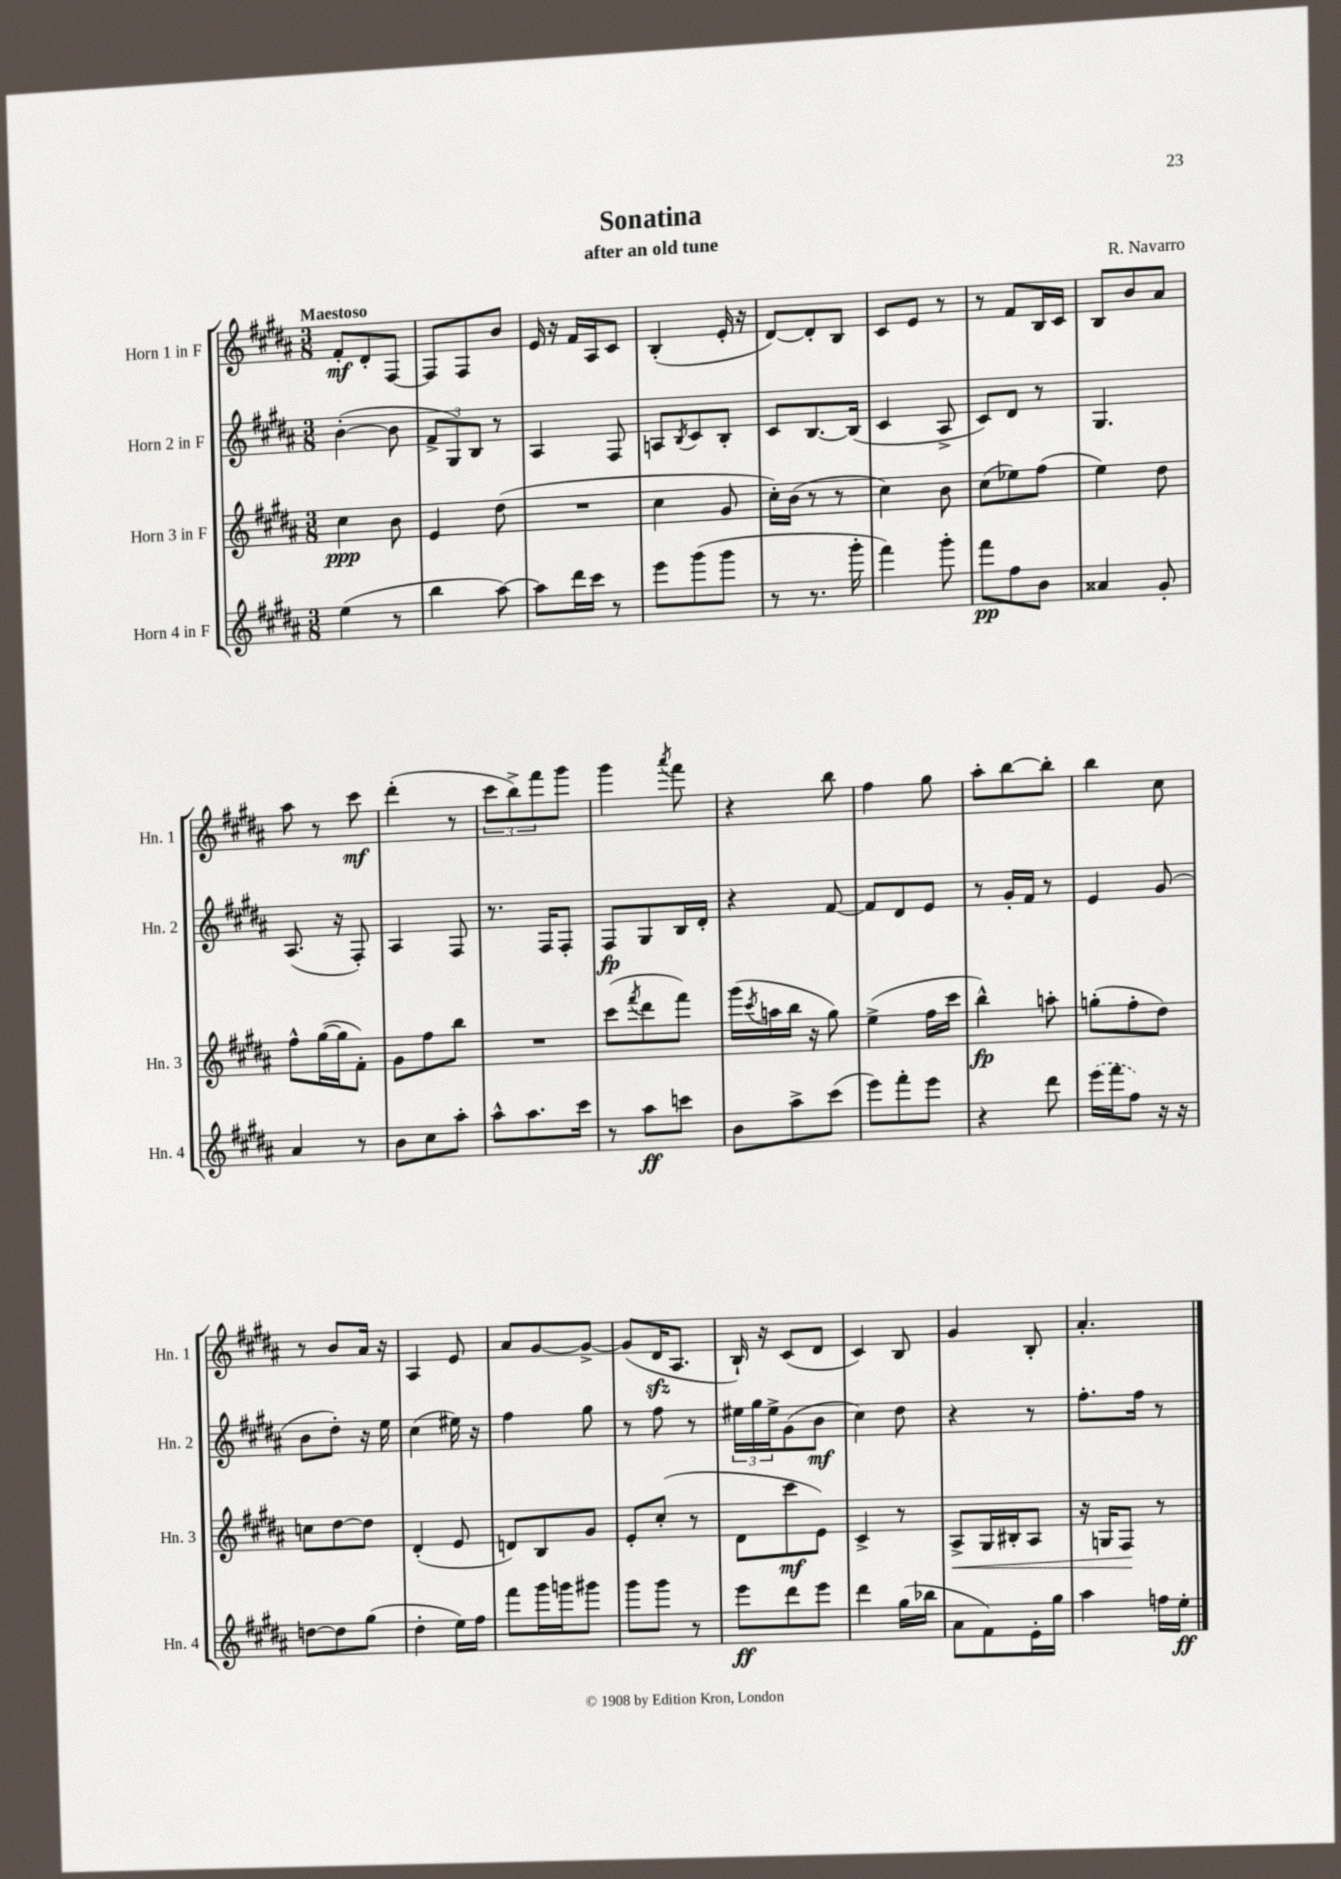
\header { title = "Sonatina" composer = "R. Navarro" subtitle = "after an old tune" }
<<
\new StaffGroup <<
\new Staff = "s0" \with { instrumentName = "Horn 1 in F" shortInstrumentName = "Hn. 1" } {
    \clef treble \key b \major \numericTimeSignature \time 3/8 \tempo "Maestoso"
    fis'8-.\mf dis'8-. fis8~ |
    fis8 fis8 b'8 |
    e'16 r16 fis'16 ais16 cis'8 |
    b4-.( e'16-. r16 |
    dis'8~) dis'8-. b8 |
    cis'8 e'8 r8 |
    r8 fis'8 b16 cis'16 |
    b8 b'8 ais'8 |
    ais''8 r8 cis'''8\mf |
    dis'''4-.( r8 |
    \tuplet 3/2 { cis'''8 b''8->) fis'''8 } gis'''8 |
    gis'''4 \acciaccatura { ais'''8 } fis'''8 |
    r4 b''8 |
    fis''4 gis''8 |
    ais''8-. b''8~ b''8-. |
    b''4 cis''8 |
    r8 b'8 ais'16 r16 |
    ais4 e'8 |
    ais'8 gis'8~ gis'8~-> |
    gis'8( dis'16\sfz ais8. |
    b16-!) r16 cis'8( dis'8 |
    cis'4) b8 |
    gis'4 b8-. |
    ais'4.-. \bar "|." |
}
\new Staff = "s1" \with { instrumentName = "Horn 2 in F" shortInstrumentName = "Hn. 2" } {
    \clef treble \key b \major \numericTimeSignature \time 3/8
    b'4~-.( b'8 |
    \tuplet 3/2 { fis'8-> gis8) b8 } r8 |
    ais4 fis8 |
    a8 \acciaccatura { b8 } cis'8 b8-. |
    cis'8 b8.~ b16( |
    cis'4 ais8-> |
    cis'8) dis'8 r8 |
    gis4. |
    ais8.( r16 fis8-.) |
    ais4 fis8 |
    r8. fis16 fis8-. |
    fis8\fp gis8 b16 dis'16-. |
    r4 fis'8~ |
    fis'8 dis'8 e'8 |
    r8 gis'16-. fis'16 r8 |
    e'4 gis'8( |
    b'8 dis''8-.) r16 e''16 |
    cis''4( eis''16) r16 |
    fis''4 gis''8 |
    r8 fis''8 r8 |
    \tuplet 3/2 { eis''16 gis''16 eis''16-> } gis'8( b'8\mf |
    cis''4) dis''8 |
    r4 r8 |
    fis''8.-. fis''16 r8 \bar "|." |
}
\new Staff = "s2" \with { instrumentName = "Horn 3 in F" shortInstrumentName = "Hn. 3" } {
    \clef treble \key b \major \numericTimeSignature \time 3/8
    cis''4\ppp b'8 |
    e'4 dis''8( |
    R4. |
    cis''4 gis'8 |
    cis''16-.) b'16( r8 r8 |
    cis''4) b'8 |
    cis''8( ees''8) fis''8( |
    e''4) dis''8 |
    fis''8-^ gis''16~( gis''16 fis'8-.) |
    gis'8 fis''8 b''8 |
    R4. |
    cis'''8( \acciaccatura { fis'''8 } dis'''8 fis'''8) |
    gis'''16( \acciaccatura { cis'''8 } a''16 b''16 r16 gis''8) |
    e''4->( fis''16 cis'''16 |
    b''4-^\fp) a''8-. |
    g''8-.( fis''8-. dis''8) |
    c''8 dis''8~ dis''8 |
    dis'4-.( e'8 |
    d'8) b8 gis'8 |
    e'8-. cis''8-.( r8 |
    dis'8 cis'''8\mf e'8) |
    cis'4-> r8 |
    ais8->\< gis16 bis16-. ais8 |
    r16 g16 fis8\! r8 \bar "|." |
}
\new Staff = "s3" \with { instrumentName = "Horn 4 in F" shortInstrumentName = "Hn. 4" } {
    \clef treble \key b \major \numericTimeSignature \time 3/8
    e''4( r8 |
    b''4 ais''8~) |
    ais''8 dis'''16 cis'''16 r8 |
    e'''8 gis'''8( gis'''8 |
    r8 r8. gis'''16-. |
    fis'''4) gis'''8-. |
    fis'''8\pp fis''8 b'8 |
    aisis'4 gis'8-. |
    ais'4 r8 |
    b'8 cis''8 ais''8-. |
    ais''8-^ ais''8. cis'''16 |
    r8 ais''8\ff c'''8 |
    b'8 ais''8-> cis'''8( |
    e'''8) fis'''8-. e'''8 |
    r4 dis'''8 |
    \once \slurDashed e'''16( fis'''16 fis''8) r16 r16 |
    d''8~ d''8 gis''8( |
    dis''4-. e''16) fis''16 |
    fis'''8 gis'''16 g'''16 gis'''8 |
    gis'''8 gis'''8 r8 |
    e'''8\ff dis'''8 e'''8 |
    dis'''4 gis''16( bes''16 |
    ais'8 fis'8) e'16-. gis''16 |
    ais''4 f''16 e''16-.\ff \bar "|." |
}
>>
>>
\layout { \context { \Score \remove "Bar_number_engraver" } }
